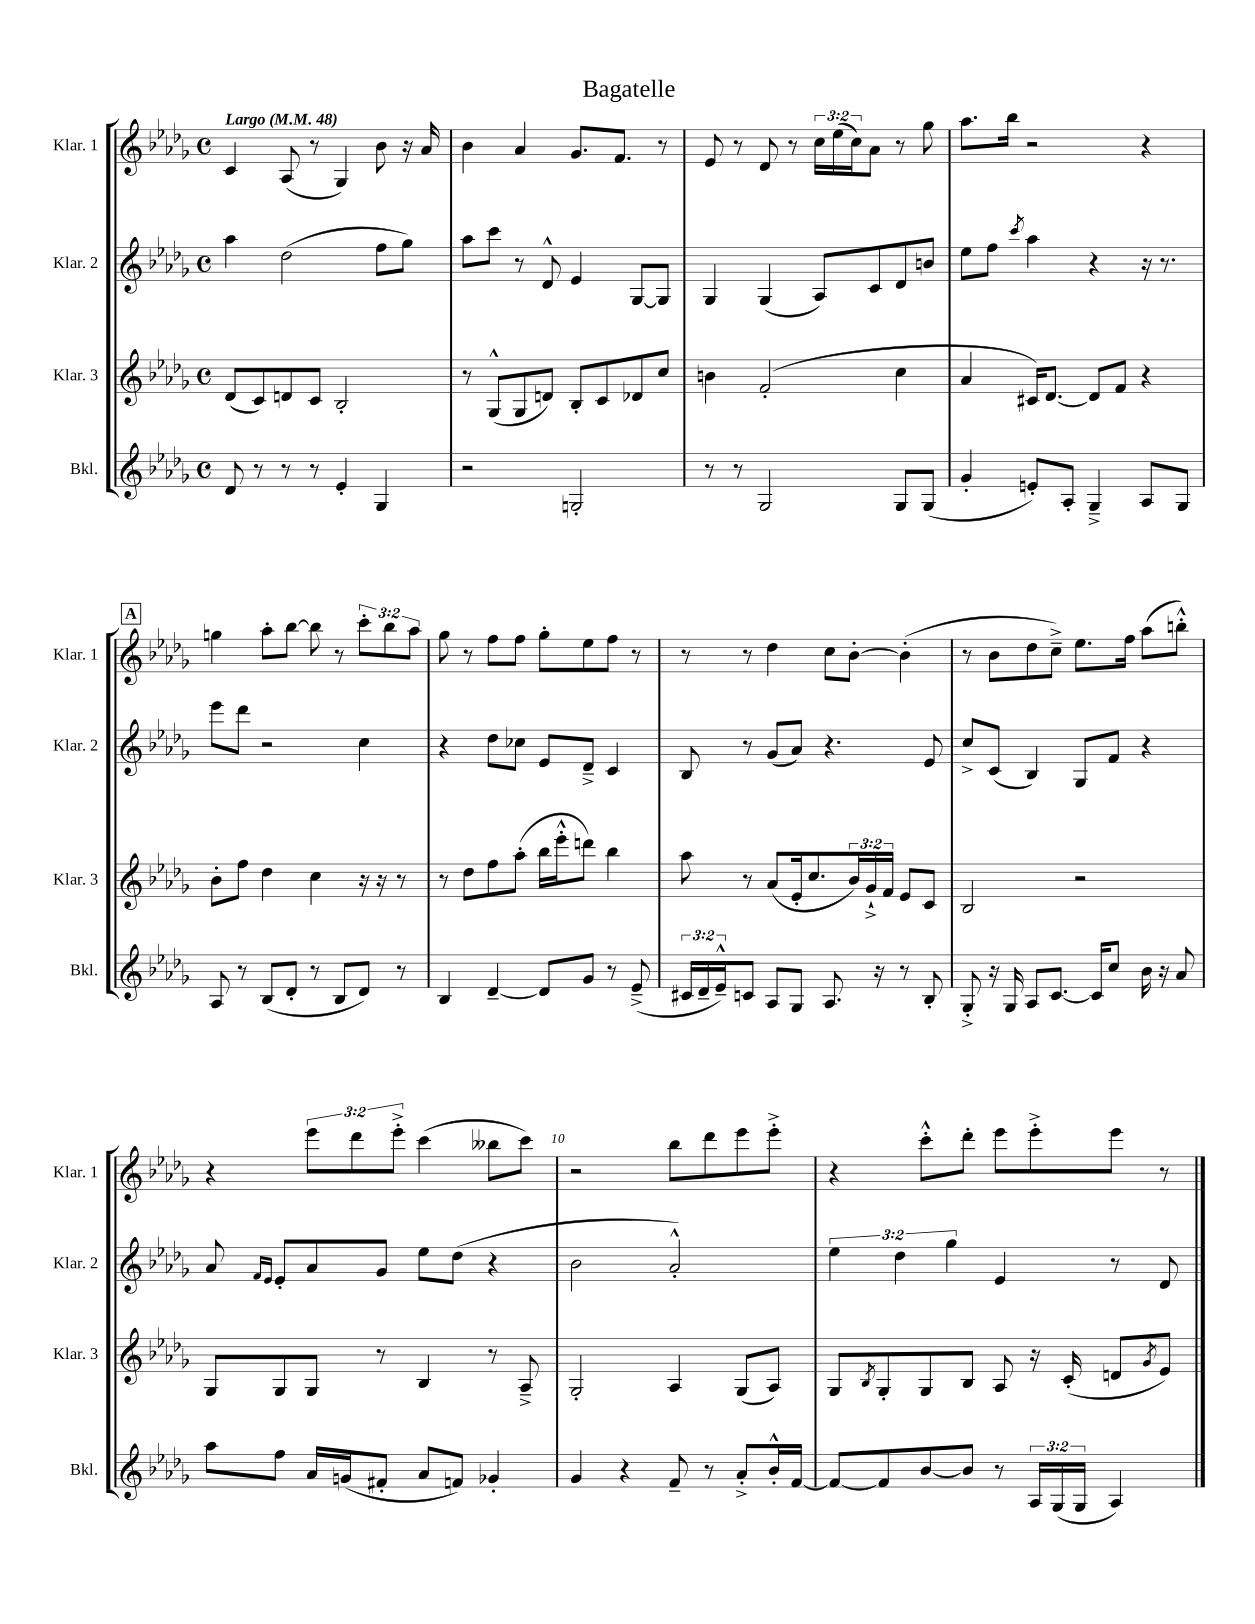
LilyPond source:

\header { title = "Bagatelle" }
<<
\new StaffGroup <<
\new Staff = "s0" \with { instrumentName = "Klar. 1" shortInstrumentName = "Klar. 1" } {
    \clef treble \key des \major \defaultTimeSignature \time 4/4 \override Staff.TupletNumber.text = #tuplet-number::calc-fraction-text \tempo "Largo" 4 = 48
    c'4 aes8( r8 ges4) bes'8 r16 aes'16 |
    bes'4 aes'4 ges'8. f'8. r8 |
    ees'8 r8 des'8 r8 \tuplet 3/2 { c''16 ees''16( c''16) } aes'8 r8 ges''8 |
    aes''8. bes''16 r2 r4 |
    \mark \markup { \box "A" } g''4 aes''8-. bes''8~ bes''8 r8 \tuplet 3/2 { c'''8-. bes''8 aes''8 } |
    ges''8 r8 f''8 f''8 ges''8-. ees''8 f''8 r8 |
    r8 r8 des''4 c''8 bes'8~-. bes'4-.( |
    r8 bes'8 des''8 c''8--->) ees''8. f''16 aes''8( b''8-.-^) |
    r4 \tuplet 3/2 { ees'''8 des'''8 ees'''8-.-> } c'''4( beses''8 c'''8) |
    r2 bes''8 des'''8 ees'''8 ees'''8-.-> |
    r4 c'''8-.-^ des'''8-. ees'''8 ees'''8-.-> ees'''8 r8 \bar "|." |
}
\new Staff = "s1" \with { instrumentName = "Klar. 2" shortInstrumentName = "Klar. 2" } {
    \clef treble \key des \major \defaultTimeSignature \time 4/4 \override Staff.TupletNumber.text = #tuplet-number::calc-fraction-text
    aes''4 des''2( f''8 ges''8) |
    aes''8 c'''8 r8 des'8-^ ees'4 ges8~ ges8 |
    ges4 ges4( aes8) c'8 des'8 b'8 |
    ees''8 f''8 \acciaccatura { c'''8 } aes''4 r4 r16 r8. |
    \mark \markup { \box "A" } ees'''8 des'''8 r2 c''4 |
    r4 des''8 ces''8 ees'8 des'8---> c'4 |
    bes8 r8 ges'8( aes'8) r4. ees'8 |
    c''8-> c'8( bes4) ges8 f'8 r4 |
    aes'8 \grace { f'16 ees'16 } ees'8-. aes'8 ges'8 ees''8 des''8( r4 |
    bes'2 aes'2-.-^) |
    \tuplet 3/2 { ees''4 des''4 ges''4 } ees'4 r8 des'8 \bar "|." |
}
\new Staff = "s2" \with { instrumentName = "Klar. 3" shortInstrumentName = "Klar. 3" } {
    \clef treble \key des \major \defaultTimeSignature \time 4/4 \override Staff.TupletNumber.text = #tuplet-number::calc-fraction-text
    des'8( c'8) d'8 c'8 bes2-. |
    r8 ges8-^( ges8 d'8) bes8-. c'8 des'8 c''8 |
    b'4 f'2-.( c''4 |
    aes'4 cis'16) des'8.~ des'8 f'8 r4 |
    \mark \markup { \box "A" } bes'8-. f''8 des''4 c''4 r16 r16 r8 |
    r8 des''8 f''8 aes''8-.( bes''16 ees'''16-.-^ d'''8) bes''4 |
    aes''8 r8 aes'8( ees'16-. c''8. \tuplet 3/2 { bes'16) ges'16-!-> f'16 } ees'8 c'8 |
    bes2 r2 |
    ges8 ges8 ges8 r8 bes4 r8 aes8---> |
    ges2-. aes4 ges8( aes8) |
    ges8 \acciaccatura { bes8 } ges8-. ges8 bes8 aes8 r16 c'16-.( d'8 \acciaccatura { ges'8 } ees'8) \bar "|." |
}
\new Staff = "s3" \with { instrumentName = "Bkl." shortInstrumentName = "Bkl." } {
    \clef treble \key des \major \defaultTimeSignature \time 4/4 \override Staff.TupletNumber.text = #tuplet-number::calc-fraction-text
    des'8 r8 r8 r8 ees'4-. ges4 |
    r2 g2-. |
    r8 r8 ges2 ges8 ges8( |
    ges'4-. e'8-.) aes8-. ges4---> aes8 ges8 |
    \mark \markup { \box "A" } aes8 r8 bes8( des'8-. r8 bes8 des'8) r8 |
    bes4 des'4~-- des'8 ges'8 r8 ees'8--->( |
    \tuplet 3/2 { cis'16 des'16-- ees'16---^) } c'8 aes8 ges8 aes8. r16 r8 bes8-. |
    ges8-.-> r16 ges16 aes8 c'8.~ c'16 c''8 bes'16 r16 aes'8 |
    aes''8 f''8 aes'16 g'16( fis'8-. aes'8 f'8) ges'4-. |
    ges'4 r4 f'8-- r8 aes'8-.-> bes'16-.-^ f'16~ |
    f'8~ f'8 bes'8~ bes'8 r8 \tuplet 3/2 { aes16 ges16( ges16 } aes4) \bar "|." |
}
>>
>>
\layout { \context { \Score \override BarNumber.break-visibility = ##(#f #t #t) barNumberVisibility = #(every-nth-bar-number-visible 5) } }
